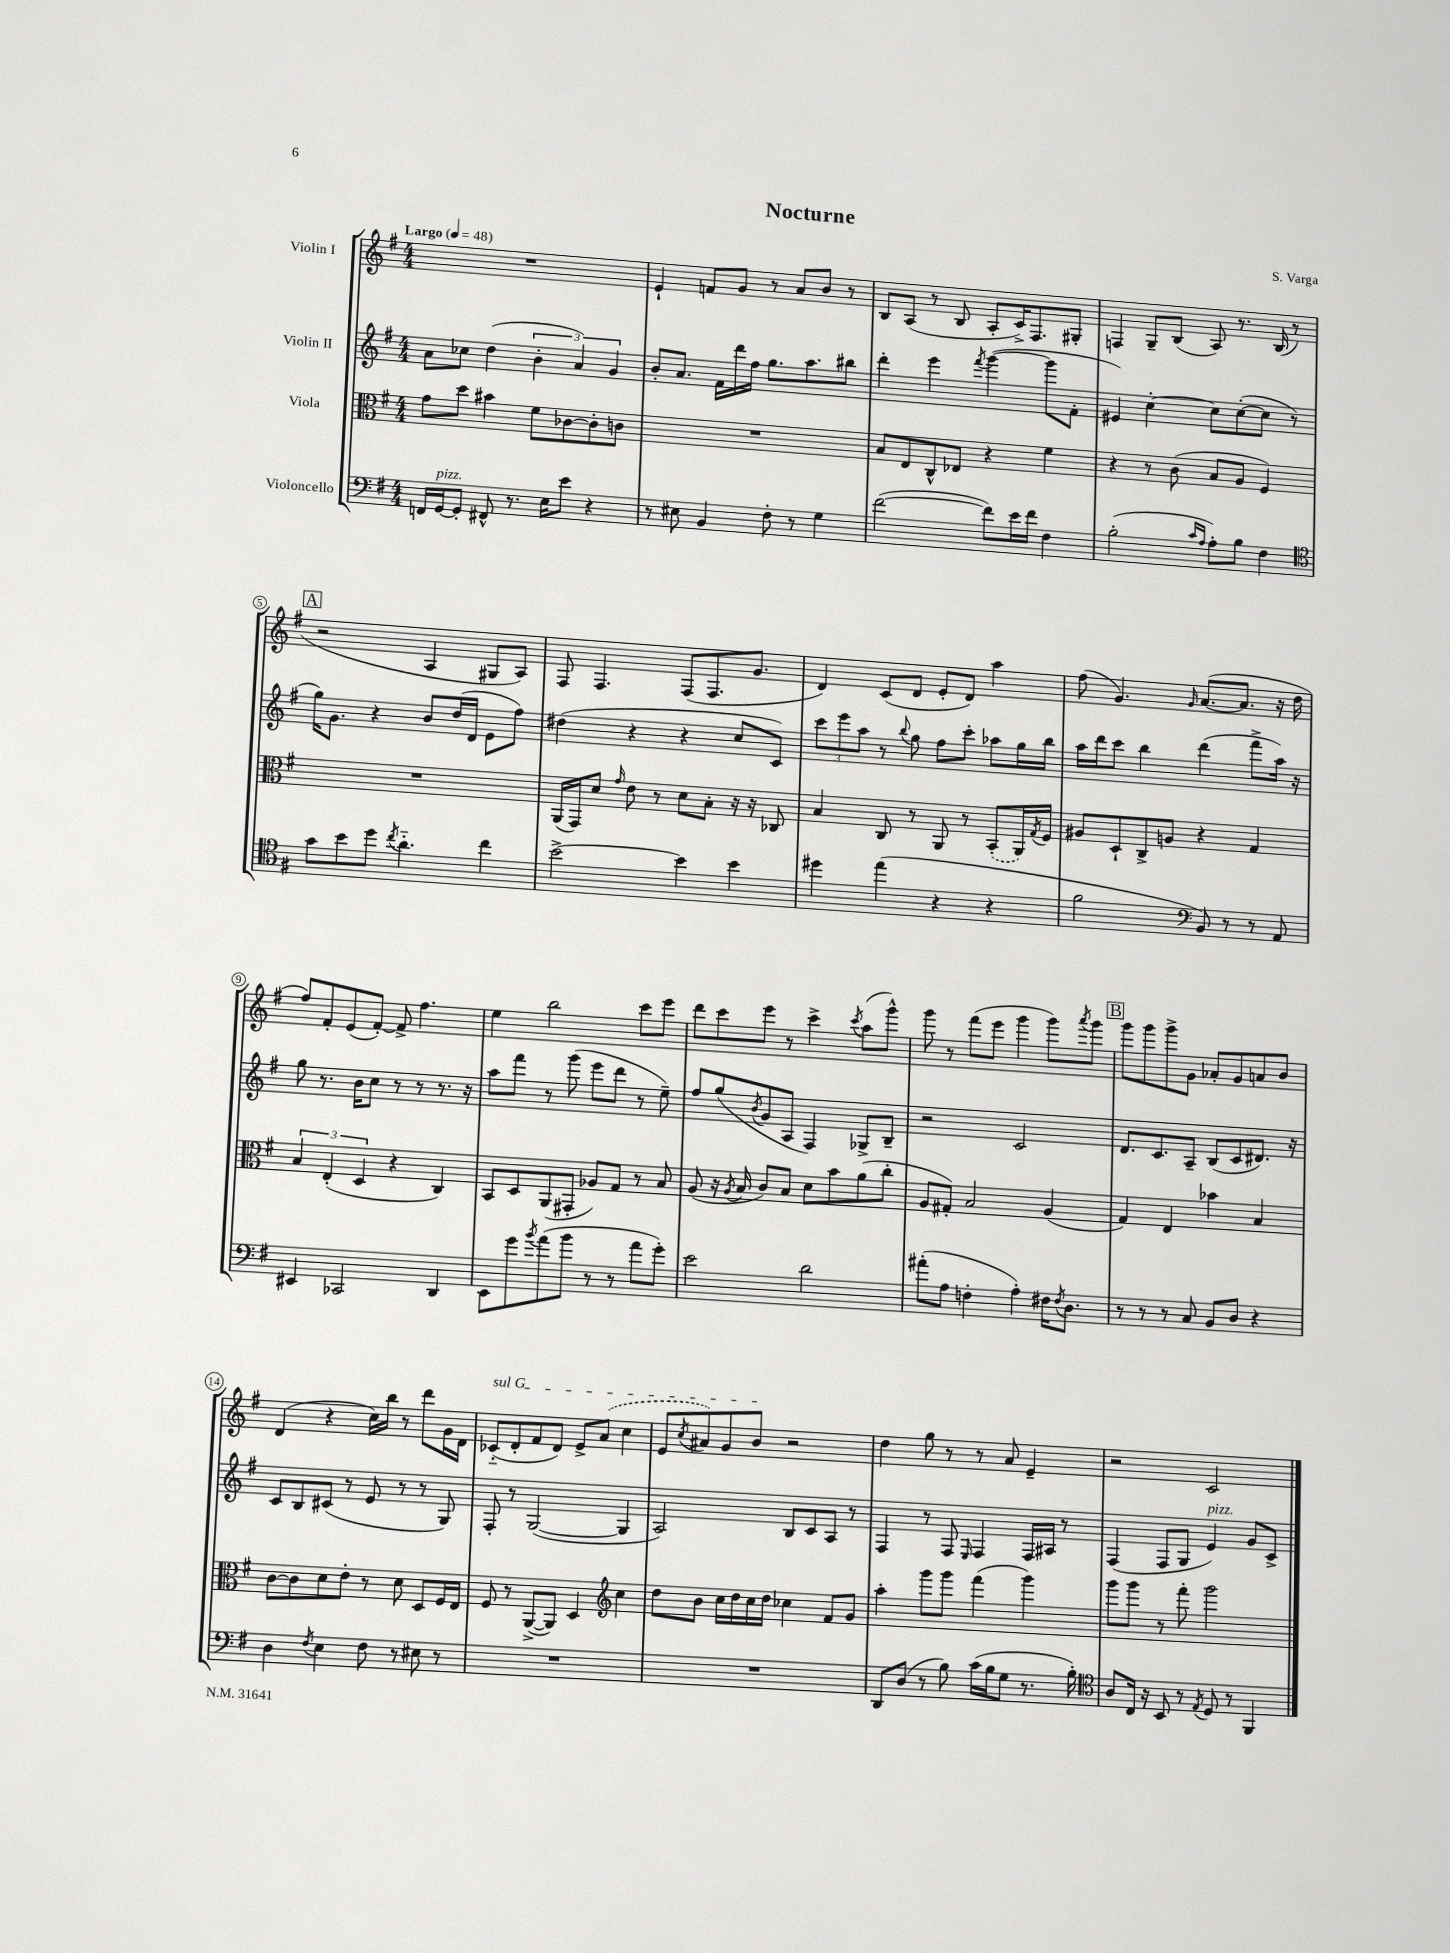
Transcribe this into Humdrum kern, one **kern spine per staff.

**kern	**kern	**kern	**kern
*part4	*part3	*part2	*part1
*staff4	*staff3	*staff2	*staff1
*I"Violoncello	*I"Viola	*I"Violin II	*I"Violin I
*clefF4	*clefC3	*clefG2	*clefG2
*k[f#]	*k[f#]	*k[f#]	*k[f#]
*M4/4	*M4/4	*M4/4	*M4/4
*MM48	*MM48	*MM48	*MM48
=1	=1	=1	=1
!	!	!	!LO:TX:a:B:t=Largo
16FFn/LL	8g\L	8a\L	1r
!LO:TX:a:i:t=pizz.	!	!	!
[16GG/J	.	.	.
8GG'/J]	8dd\J	8cc-X\J	.
8FF#X^^/	4b#X\	(4dd\	.
8.r	.	.	.
.	8f#\L	6b'\	.
16E\KL	.	.	.
8e\J	[8c-X\	.	.
.	.	6a/)	.
4r	8c-'\]	.	.
.	.	6g/	.
.	8cn\J	.	.
=2	=2	=2	=2
8r	1r	8b'/L	4e`/
8E#X\	.	8.a/J	.
4BB/	.	.	8fn/L
.	.	16f#\LL	.
.	.	16ddd\	8g/J
.	.	16ff#\JJ	.
8F#'\	.	8.gg\L	8r
8r	.	.	8a/L
.	.	8.aa\	.
4G\	.	.	8b/J
.	.	8bb#X\J	8r
=3	=3	=3	=3
([2f#\	8B/L	4ddd'\	8B/L
.	8E/	.	(8A/J
.	8C^^/	4eee\	8r
.	8E-X/J	.	8B/
.	.	8qfff#/	.
8f#\L])	4r	([4ggg\	8A'/L
16e\L	.	.	16c^/K)
16f#\JJ	.	.	8.F#/
4F#\	4f#\	8ggg\L]	.
.	.	8f#'\J	8G#X'/J
=4	=4	=4	=4
(2B'\	4r	4e#X/)	4Fn/
.	8r	[4cc'\	8G~/L
.	(8c\	.	(8B/J
16qqc/LL	.	.	.
16qqA/JJ	.	.	.
8A'\L)	8B/L	8cc\L]	8A/)
8B\J	8A/J	([8cc'\	8.r
4F#\	4F#/)	8cc\J]	.
.	.	.	(16B/
.	.	8r	8r
!!LO:LB:g=z
!!LO:REH:place=s1:t=A
=5	=5	=5	=5
*clefC4	*	*	*
8g\L	1r	16gg\KL)	2r
.	.	8.g\J	.
8b\	.	.	.
8dd\J	.	4r	.
8qcc/	.	.	.
4.a\	.	.	.
.	.	8b/L	4A/
.	.	(16dd/L	.
.	.	16d/JJ	.
4cc\	.	8e\L	8G#X/L
.	.	8ff#\J)	8A/J)
=6	=6	=6	=6
[2b^\	(16AA/LL	(4dd#X\	8F#/
.	16GG/J)	.	.
.	8d/J	.	4.F#/
.	16qqg/	.	.
.	8e\	4r	.
.	8r	.	.
4b\]	8d\L	4r	(8F#/L
.	8B'\J	.	8.F#/
4b\	16r	8cc/L	.
.	16r	.	8.g/J
.	8C-X/	8c/J)	.
=7	=7	=7	=7
4dd#X\	4B/	12ccc\L	4d/)
.	.	12eee\	.
.	.	12aa\J	.
(4ee\	8C/	8r	(8c/L
.	.	8qqbb/	.
.	8r	8gg\	8d/J
4r	8AA/	8ff#\L	8e'/L
.	8r	8ccc'\J	8d/J)
4r	(8BB'/L	8aa-X\L	4aa\
.	16AA/L)	16gg\L	.
.	8qG/	.	.
.	16F#/JJ	16bb\JJ	.
=8	=8	=8	=8
2f#\	8A#X/L	16aa\LL	(8ff#\
.	.	16ddd\J	.
.	8D`/	8ccc\J	4.g/)
.	8C^/	4bb\	.
.	8An/J	.	.
*clefF4	*	*	*
.	.	.	16qqg/
8BB/)	4r	(4ddd\	([8.a/L
8r	.	.	.
.	.	.	8.a/J]
8r	4G/	8fff#^\L	.
8AA/	.	16aa\Jk)	16r
.	.	16r	16dd\
!!LO:LB:g=z
=9	=9	=9	=9
4EE#X/	6B/	8gg\	8ff#/L)
.	.	8.r	8f#'/
.	(6E'/	.	.
2CC-X/	.	.	(8e/
.	.	16b\KL	.
.	6D/	.	.
.	.	8cc\J	[8f#'/J)
.	4r	8r	8f#^/]
.	.	8r	4.ff#\
4DD/	4C/)	8.r	.
.	.	16r	.
=10	=10	=10	=10
8EE\L	8BB/L	8aa\L	4ee\
8g\	8D/	8fff#\J	.
8qb/	.	.	.
(8a\	(8AA/	8r	2bb\
8b\J	8GG#X'/J	(8ggg\	.
8r	8A-X/L)	8eee\L	.
8r	8G/J	8ddd\J	.
8a\L	8r	8r	8ccc\L
8g'\J)	8B/	8ee~\)	8eee\J
=11	=11	=11	=11
2e\	(8A/	8ff#/L	8ddd\L
.	16r	(8gg/	8ccc\
.	8qA/	.	.
.	16B/	.	.
.	.	8qb/	.
.	8c/L)	8g/	8eee\J
.	8B/J	8A/J	8r
2d\	8d\L	4F#/)	4ccc^\
.	8b\	.	.
.	.	.	8qccc/
.	(8a\	8G-X^/L	(8aa\L
.	8cc'\J	8B~/J	8ggg^^\J)
=12	=12	=12	=12
(8a#X'\L	8A/L	2r	8ggg\
8A\J	8G#X'/J)	.	8r
4Fn'\	2B/	.	(8fff#\L
.	.	.	8eee\J
4A'\)	.	2c/	4ggg\
16F#X\KL	(4A/	.	8ggg\L)
8qF#/	.	.	.
8.D\J	.	.	.
.	.	.	8qaaa/
.	.	.	8ggg\J
!!LO:REH:place=s1:t=B
=13	=13	=13	=13
8r	4G/)	8.d/L	8ggg\L
8r	.	.	8ggg\
.	.	8.c/	.
8r	4E/	.	8ggg^\
8C/	.	8A~/J	8g\J
8BB/L	4b-X\	(8B/L	8a-X'/L
8D/J	.	8c/	8g/
4r	4B/	8.d#X/J)	8an/
.	.	.	8b/J
.	.	16r	.
!!LO:LB:g=z
=14	=14	=14	=14
4D\	[8c\L	8c/L	(4d/
.	8c\]	8B/	.
8qF#/	.	.	.
4E\	8d\	(8c#X/J	4r
.	8e'\J	8r	.
8F#\	8r	8e/	16cc\LL)
.	.	.	16bb\JJ
8r	8d\	8r	8r
8E#X\	8D/L	8r	8ddd\L
8r	16F#/L	8G/)	16g\L
.	16E/JJ	.	16d\JJ
=15	=15	=15	=15
!	!	!	!LO:TX:a:i:t=sul G
1r	8F#/	8F#'/	(8c-X/L
.	8r	8r	8d'/
.	([8AA^/L	([2G/	8f#/
.	8AA/J])	.	8d/J)
.	4D/	.	8e^/L
.	.	.	(8a/J
*	*clefG2	*	*
.	4cc\	4G/]	4cc\
=16	=16	=16	=16
1r	8dd\L	2A/)	8e/L
.	.	.	8qcc/
.	8b\J	.	8a#X/)
.	16cc\LL	.	8g/
.	16dd\	.	.
.	16cc\	.	8b/J
.	16dd\JJ	.	.
.	4cc-X\	8B/L	2r
.	.	8c/	.
.	8f#/L	8A/J	.
.	8g/J	8r	.
=17	=17	=17	=17
8DD/L	4aa'\	4F#/	4dd\
(8D/J	.	.	.
8r	8ggg\L	8r	8gg\
8B\)	8ggg\J	8F#/	8r
.	.	16qqE/	.
(16c\LL	(4fff#\	4F#/	8r
16B\J	.	.	.
8G\J	.	.	8a/
8.r	4ggg\)	16F#/LL	4e~/
.	.	16A#X/JJ	.
.	.	8r	.
16B'\)	.	.	.
=18	=18	=18	=18
*clefC4	*	*	*
8A/L	8ggg\L	(4F#/	2r
16C/Jk	8ggg\J	.	.
16r	.	.	.
8BB/	8r	8F#/L	.
8r	8fff#'\	8G/J	.
8qE/	.	.	.
!	!	!LO:TX:a:i:t=pizz.	!
8D/	2ggg\	4e/)	2c/
8r	.	.	.
4FF#/	.	8g/L	.
.	.	8c^/J	.
==	==	==	==
*-	*-	*-	*-
